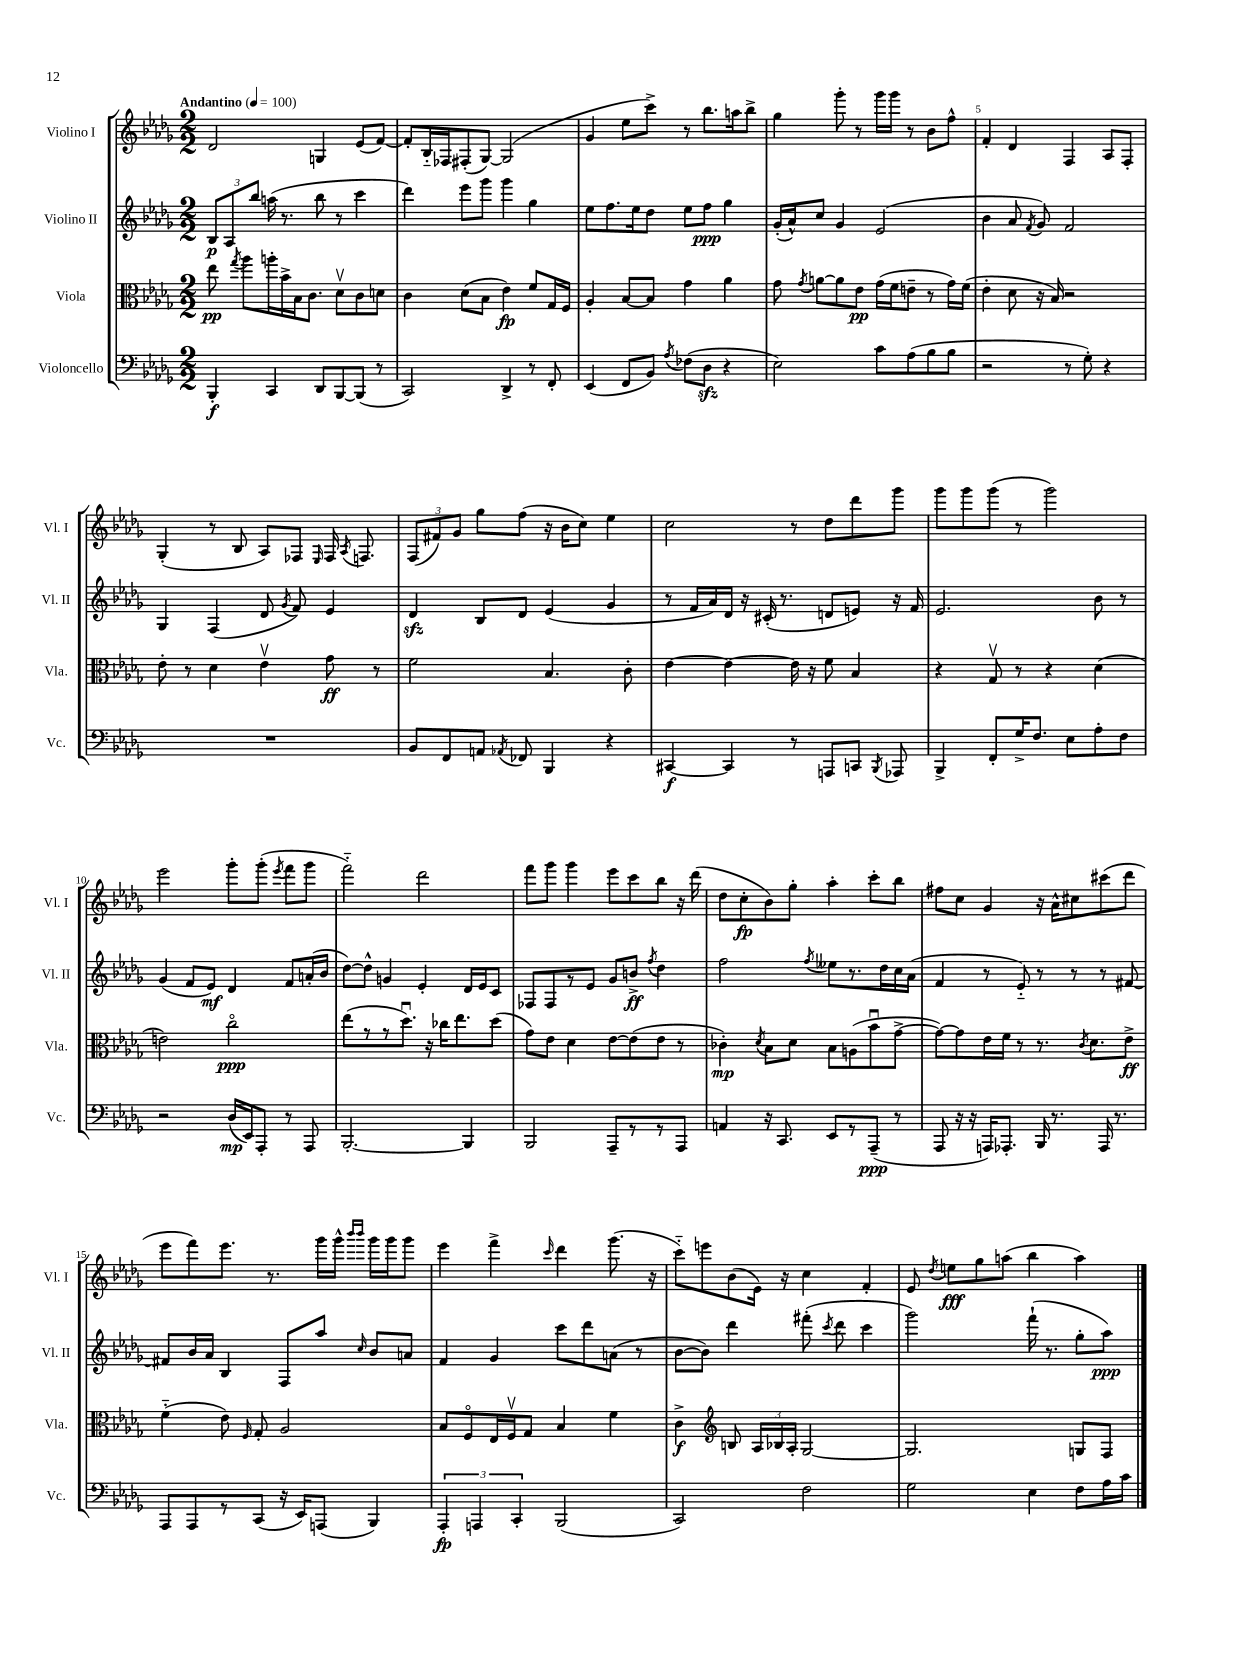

**kern	**kern	**kern	**kern
*staff4	*staff3	*staff2	*staff1
*clefF4	*clefC3	*clefG2	*clefG2
*k[b-e-a-d-g-]	*k[b-e-a-d-g-]	*k[b-e-a-d-g-]	*k[b-e-a-d-g-]
*M2/2	*M2/2	*M2/2	*M2/2
*MM100	*MM100	*MM100	*MM100
4BBB-'	8ee-	12B-	2d-
.	.	12A-	.
.	8qgg-	.	.
.	8aa-	.	.
.	.	12bb-	.
4CC	16aa'	(16aa	.
.	16b-^	8.r	.
.	16B-	.	.
.	8.c	.	.
8DD-	.	8bb-	4G
[8BBB-	8d-v	8r	.
(8BBB-]	8c	4ccc	(8e-
8r	8d	.	[8f)
=	=	=	=
2CC)	4c	4ddd-)	8f']
.	.	.	16B-'~
.	.	.	16F-
.	(8d-	8eee-	(8F#'
.	8B-	8ggg-	[8G-)
4DD-^	4e-)	4ggg-	(2G-]
8r	8f	4gg-	.
8FF'	16G-	.	.
.	16F	.	.
=	=	=	=
(4EE-	4A-'	8ee-	4g-
.	.	8.ff	.
8FF	[8B-	.	8ee-
.	.	16ee-	.
8BB-)	8B-]	8dd-	8ccc^)
8qA-	.	.	.
(8F-	4g-	8ee-	8r
8D-	.	8ff	8.bb-
4r	4a-	4gg-	.
.	.	.	16aa
.	.	.	8bb-^
=	=	=	=
2E-)	8g-	(16g-'	4gg-
.	.	16a-^^)	.
.	8qg-	.	.
.	[8a	8cc	.
.	8a]	4g-	8ggg-'
.	8e-	.	8r
8c	(16g-	(2e-	16ggg-
.	16f	.	16ggg-
(8A-	8e~	.	8r
8B-	8r	.	8b-
8B-	16g-)	.	8ff^^
.	(16f	.	.
=	=	=	=
2r	4e-'	4b-	4f'
.	8d-	8a-	4d-
.	.	8qf	.
.	16r	8g-)	.
.	16B-)	.	.
8r	2r	2f	4F
8G-')	.	.	.
4r	.	.	8A-
.	.	.	8F'
=	=	=	=
1r	8e-'	4G-	(4G-'
.	8r	.	.
.	4d-	(4F	8r
.	.	.	8B-
.	4e-v	8d-	8A-)
.	.	8qg-	.
.	.	8f)	8F-
.	.	.	16qqE-
.	8g-	4e-	16F-
.	.	.	8qA-
.	.	.	8.F
.	8r	.	.
=	=	=	=
8BB-	2f	4d-	(12F
.	.	.	12f#)
8FF	.	.	.
.	.	.	12g-
8AA	.	8B-	8gg-
8qAA-	.	.	.
8FF-	.	8d-	(8ff
4BBB-	4.B-	(4e-	16r
.	.	.	16b-
.	.	.	8cc)
4r	.	4g-	4ee-
.	8c'	.	.
=	=	=	=
[4CC#	[4e-	8r	2cc
.	.	16f	.
.	.	16a-)	.
4CC#]	4e-_	16d-	.
.	.	16r	.
.	.	(16c#'	.
.	.	8.r	.
8r	16e-]	.	8r
.	16r	.	.
8AAA	8f	8d	8dd-
8CC	4B-	8e)	8ddd-
8qBBB-	.	.	.
8AAA-	.	16r	8ggg-
.	.	16f	.
=	=	=	=
4BBB-^	4r	2.e-	8ggg-
.	.	.	8ggg-
8FF'	8G-v	.	(8ggg-
16G-^	8r	.	8r
8.F	.	.	.
.	4r	.	2ggg-)
8E-	.	.	.
8A-'	(4d-	8b-	.
8F	.	8r	.
=	=	=	=
2r	2e)	(4g-	2eee-
.	.	8f	.
.	.	8e-)	.
(16D-	2cco	4d-	8ggg-'
16EE-)	.	.	.
8AAA-'	.	.	(8ggg-'
.	.	.	8qeee-
8r	.	8f	8fff
8AAA-	.	(16a'	8ggg-
.	.	16b-	.
=	=	=	=
[2.BBB-'	(8ee-	[8dd-)	2fff'~)
.	8r	8dd-^^]	.
.	8r	4g	.
.	8.dd-u)	.	.
.	.	4e-'	2ddd-
.	16r	.	.
.	16cc-	.	.
.	8.ee-	.	.
4BBB-]	.	16d-	.
.	.	16e-	.
.	(8dd-	8c	.
=	=	=	=
2BBB-	8g-)	8F-	8fff
.	8e-	8F-	8ggg-
.	4d-	8r	4ggg-
.	.	8e-	.
8AAA-~	[8e-	8g-	8eee-
8r	(8e-]	8b^	8ccc
.	.	8qff	.
8r	8e-	4dd-	8bb-
8AAA-	8r	.	16r
.	.	.	(16ddd-
=	=	=	=
4AA	4c-')	2ff	8dd-
.	.	.	8cc'
.	8qd-	.	.
16r	8B-	.	8b-)
8.CC	.	.	.
.	8d-	.	8gg-'
.	.	8qff	.
8EE-	8B-	8ee--	4aa-'
8r	(8A	8.r	.
(8AAA-~	8b-u	.	8ccc'
.	.	16dd-	.
8r	[8g-^	16cc	8bb-
.	.	(16a-	.
=	=	=	=
8AAA-	8g-_)	4f	8ff#
16r	8g-]	.	8cc
16r	.	.	.
16AAA)	16e-	8r	4g-
8.AAA-'	16f	.	.
.	8r	8e-'~)	.
16BBB-	8.r	8r	16r
8.r	.	.	16a-^^
.	.	8r	8cc#
.	8qc	.	.
.	8.d-	.	.
16AAA-	.	8r	(8ccc#
8.r	.	.	.
.	8e-^	[8f#	8ddd-
=	=	=	=
8AAA-	(4f'~	8f#]	8eee-
8AAA-	.	16b-	8fff)
.	.	16a-	.
8r	8e-)	4B-	8.eee-
.	16qqF	.	.
(8CC	8G-'	.	.
.	.	.	8.r
16r	2A-	8F	.
16EE-)	.	.	.
(8AAA	.	8aa-	16ggg-
.	.	.	16ggg-^^
.	.	.	16qqbbb-
.	.	16qqcc	16qqbbb-
4BBB-)	.	8b-	16ggg-
.	.	.	16ggg-
.	.	8a	8ggg-
=	=	=	=
6AAA-'	8B-	4f	4eee-
.	8Fo	.	.
6AAA	.	.	.
.	16E-	4g-	4fff^
.	16Fv	.	.
6CC'	.	.	.
.	8G-	.	.
.	.	.	16qqccc
(2BBB-	4B-	8ccc	4ddd-
.	.	8ddd-	.
.	4f	(8a	(8.ggg-
.	.	8r	.
.	.	.	16r
=	=	=	=
2CC)	4c^	[8b-	8ccc'~)
.	.	8b-])	8eee
*	*clefG2	*	*
.	8B	4ddd-	(8b-
.	24A-	.	16e-)
.	24B-	.	.
.	.	.	16r
.	24A-'	.	.
2F	[2G-	(8fff#'	4cc
.	.	8qccc	.
.	.	8ddd-	.
.	.	4ccc	4f'
=	=	=	=
2G-	2.G-]	2ggg-)	8e-
.	.	.	8qdd-
.	.	.	8ee
.	.	.	8gg-
.	.	.	(8aa
4E-	.	(16fff`	4bb-
.	.	8.r	.
8F	8G	8gg-'	4aa)
16A-	8F	8aa-)	.
16c	.	.	.
==	==	==	==
*-	*-	*-	*-
